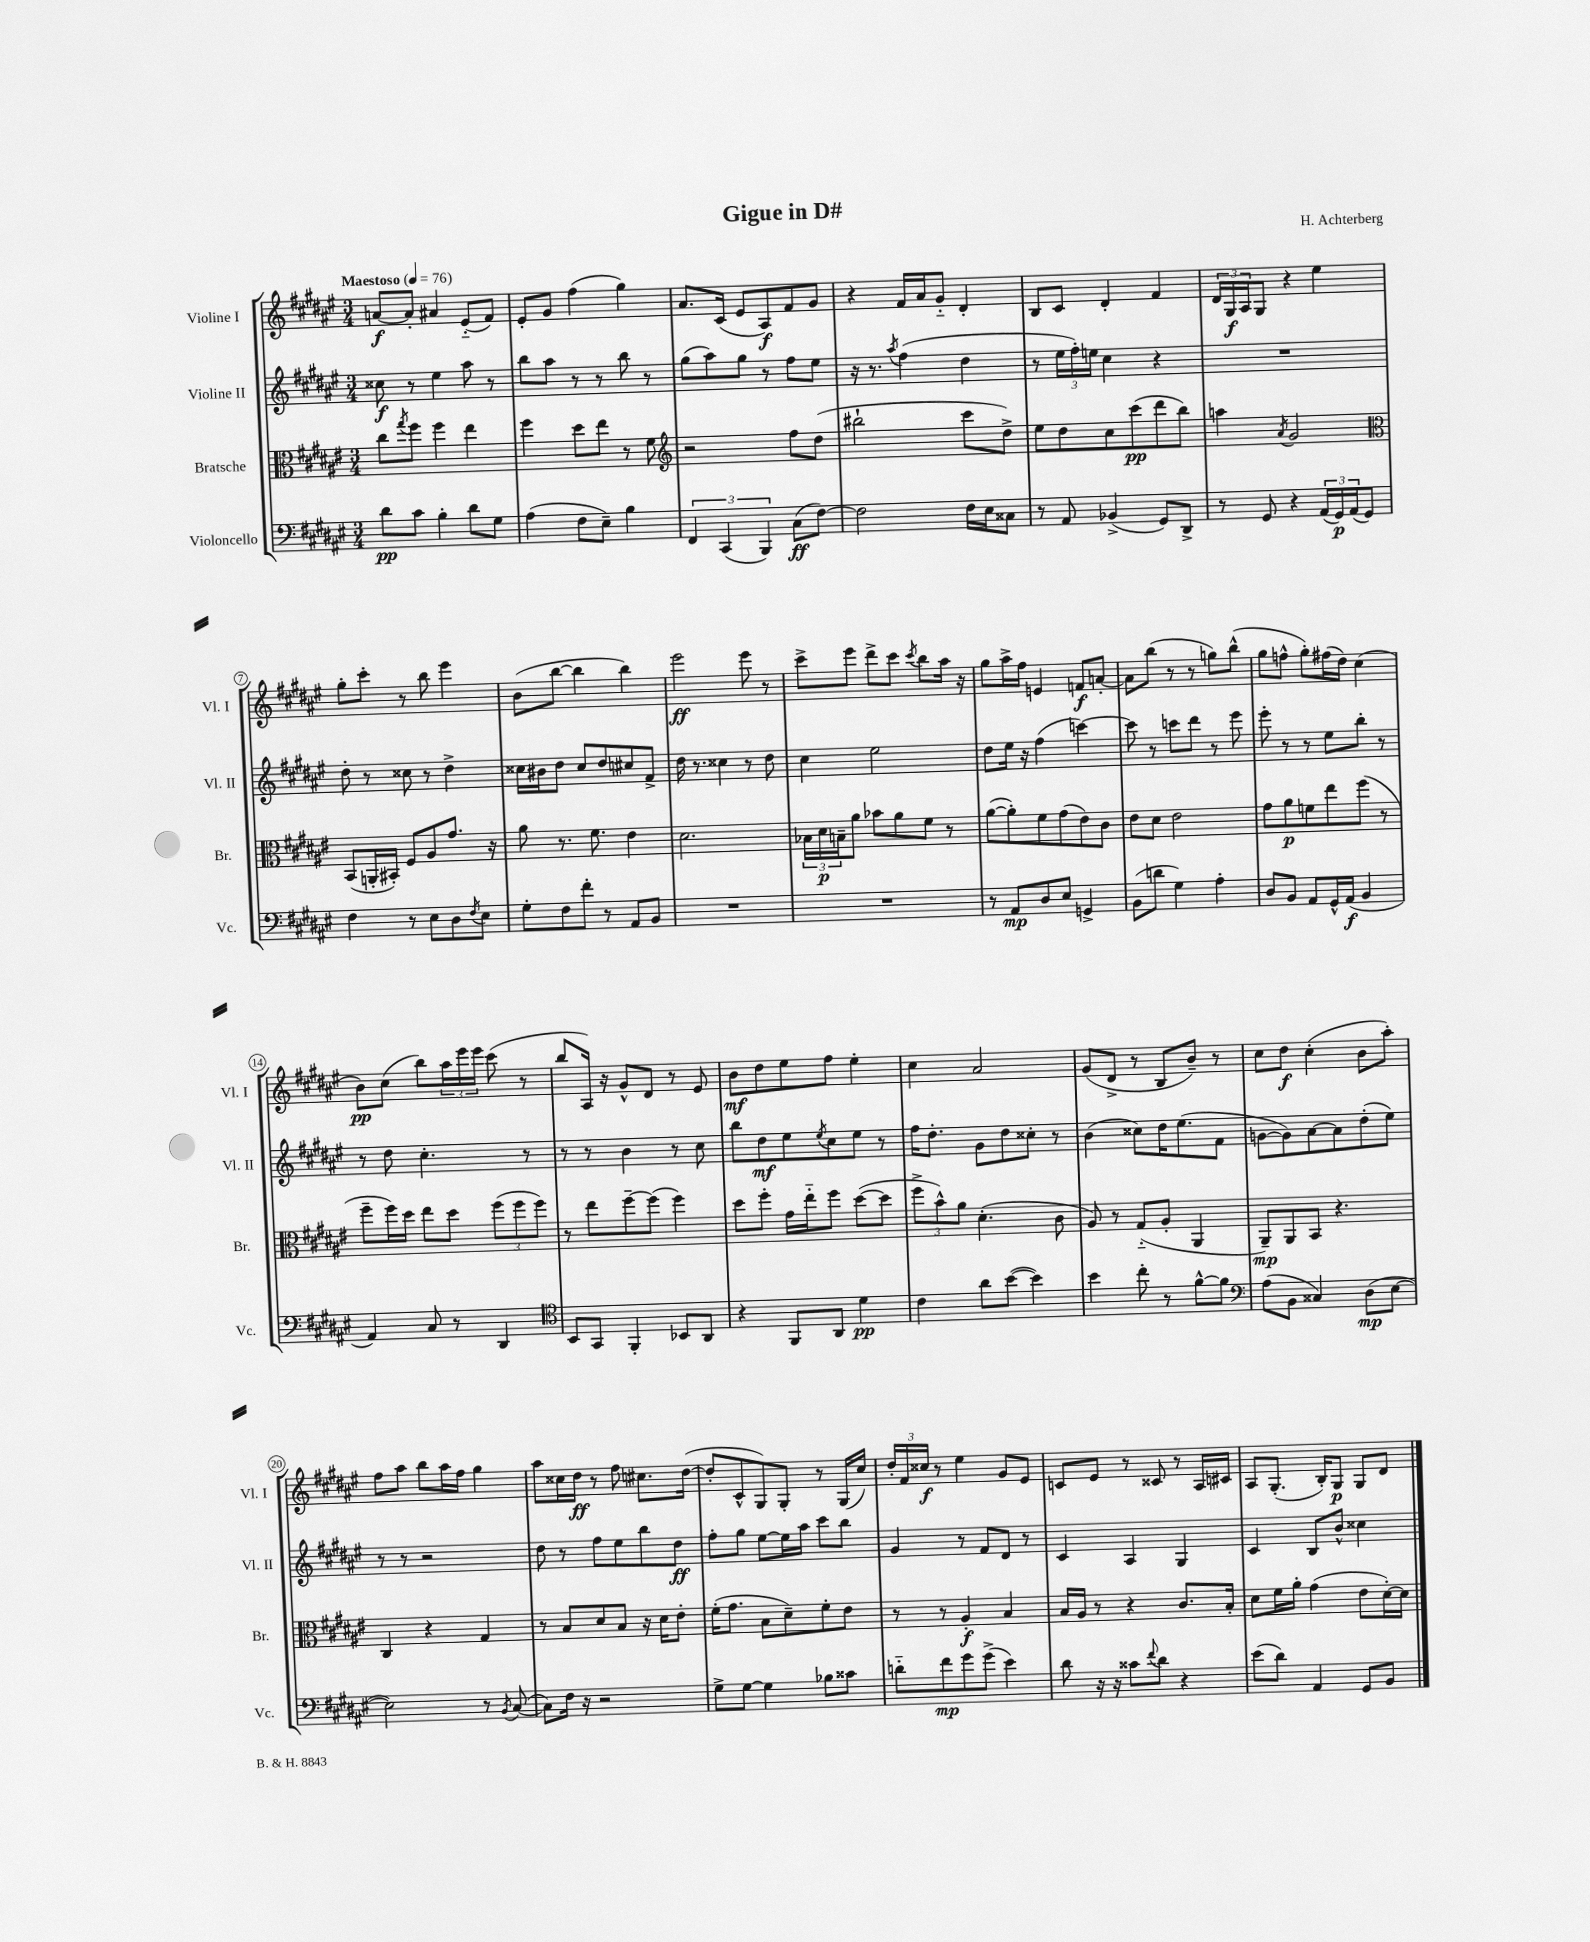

**kern	**dynam	**kern	**dynam	**kern	**dynam	**kern	**dynam
*part4	*part4	*part3	*part3	*part2	*part2	*part1	*part1
*staff4	*staff4	*staff3	*staff3	*staff2	*staff2	*staff1	*staff1
*I"Violoncello	*	*I"Bratsche	*	*I"Violine II	*	*I"Violine I	*
*I'Vc.	*	*I'Br.	*	*I'Vl. II	*	*I'Vl. I	*
*clefF4	*	*clefC3	*	*clefG2	*	*clefG2	*
*k[f#c#g#d#a#e#]	*	*k[f#c#g#d#a#e#]	*	*k[f#c#g#d#a#e#]	*	*k[f#c#g#d#a#e#]	*
*M3/4	*	*M3/4	*	*M3/4	*	*M3/4	*
*MM76	*	*MM76	*	*MM76	*	*MM76	*
=1	=1	=1	=1	=1	=1	=1	=1
!	!	!	!	!	!	!LO:TX:a:B:t=Maestoso	!
8d#\L	pp	8cc#\L	.	8cc##X\	f	[8an/L	f
.	.	8qgg#/	.	.	.	.	.
8c#\J	.	8ff#\J	.	8r	.	8a'/J]	.
4B'\	.	4ff#\	.	4ee#\	.	4a#X/	.
8d#\L	.	4ee#\	.	8aa#\	.	(8e#/L	.
8G#\J	.	.	.	8r	.	8f#/J)	.
=2	=2	=2	=2	=2	=2	=2	=2
(4A#\	.	4ff#\	.	8bb\L	.	8e#'/L	.
.	.	.	.	8aa#\J	.	8g#/J	.
8F#\L	.	8dd#\L	.	8r	.	(4ff#\	.
8E#~\J)	.	8ee#\J	.	8r	.	.	.
4B\	.	8r	.	8bb\	.	4gg#\)	.
.	.	8f#\	.	8r	.	.	.
=3	=3	=3	=3	=3	=3	=3	=3
*	*	*clefG2	*	*	*	*	*
6FF#/	.	2r	.	(8gg#\L	.	8.a#/L	.
.	.	.	.	8aa#\)	.	.	.
(6CC#/	.	.	.	.	.	.	.
.	.	.	.	.	.	(16c#/Jk	.
.	.	.	.	8gg#\J	.	8e#/L	.
6BBB/)	.	.	.	.	.	.	.
.	.	.	.	8r	.	8A#/)	f
(8C#\L	ff	8ff#\L	.	8ff#\L	.	8f#/	.
[8F#\J)	.	(8dd#\J	.	8ee#\J	.	8g#/J	.
=4	=4	=4	=4	=4	=4	=4	=4
2F#\]	.	2bb#X`\	.	16r	.	4r	.
.	.	.	.	8.r	.	.	.
.	.	.	.	8qaa#/	.	.	.
.	.	.	.	(4ff#\	.	16f#/LL	.
.	.	.	.	.	.	16a#/J	.
.	.	.	.	.	.	8g#/J	.
16F#\LL	.	8ccc#\L	.	4dd#\	.	4d#'/	.
16E#\J	.	.	.	.	.	.	.
8C##X\J	.	8dd#^\J)	.	.	.	.	.
=5	=5	=5	=5	=5	=5	=5	=5
8r	.	8ee#\L	.	8r	.	8B/L	.
8AA#/	.	8dd#\	.	24ee#\LL	.	8c#/J	.
.	.	.	.	24ff#'\)	.	.	.
.	.	.	.	24een\JJ	.	.	.
(4BB-X^/	.	8cc#\	.	4cc#\	.	4d#'/	.
.	.	(8ccc#\	pp	.	.	.	.
8GG#/L)	.	8ddd#\	.	4r	.	4f#/	.
8DD#^/J	.	8bb\J)	.	.	.	.	.
=6	=6	=6	=6	=6	=6	=6	=6
8r	.	4aan\	.	2.r	.	24d#/LL	.
.	.	.	.	.	.	24G#/	f
.	.	.	.	.	.	24A#/J	.
8GG#/	.	.	.	.	.	8G#/J	.
.	.	8qa#/	.	.	.	.	.
4r	.	2g#/	.	.	.	4r	.
(24AA#/LL	.	.	.	.	.	4ee#\	.
24GG#/)	p	.	.	.	.	.	.
(24AA#/J	.	.	.	.	.	.	.
8GG#/J)	.	.	.	.	.	.	.
!!LO:LB:g=z
=7	=7	=7	=7	=7	=7	=7	=7
*	*	*clefC3	*	*	*	*	*
4F#\	.	(8BB/L	.	8dd#'\	.	8gg#'\L	.
.	.	16AAn'/L	.	8r	.	8ccc#'\J	.
.	.	16BB#X'/JJ)	.	.	.	.	.
8r	.	8F#/L	.	8cc##X\	.	8r	.
8E#\L	.	8A#/	.	8r	.	8bb\	.
8D#\	.	8.g#/J	.	4dd#^\	.	4eee#\	.
8qF#/	.	.	.	.	.	.	.
8E#\J	.	.	.	.	.	.	.
.	.	16r	.	.	.	.	.
=8	=8	=8	=8	=8	=8	=8	=8
8G#'\L	.	8a#\	.	16cc##X\LL	.	(8b\L	.
.	.	.	.	16b#X\J	.	.	.
8F#\	.	8.r	.	8dd#\J	.	[8bb\J	.
8f#'\J	.	.	.	8cc##/L	.	4bb\]	.
.	.	8.f#\	.	.	.	.	.
8r	.	.	.	8dd#/	.	.	.
8AA#/L	.	4e#\	.	8cc#X/	.	4bb\)	.
8BB/J	.	.	.	8f#^/J	.	.	.
=9	=9	=9	=9	=9	=9	=9	=9
2.r	.	2.d#\	.	16dd#\	.	2eee#\	ff
.	.	.	.	8.r	.	.	.
.	.	.	.	4cc##X\	.	.	.
.	.	.	.	8r	.	8eee#\	.
.	.	.	.	8dd#\	.	8r	.
=10	=10	=10	=10	=10	=10	=10	=10
2.r	.	24B-X\LL	.	4cc#\	.	8ccc#^\L	.
.	.	24d#\	p	.	.	.	.
.	.	24Bn~\J	.	.	.	.	.
.	.	8a#\J	.	.	.	8eee#\J	.
.	.	8b-X\L	.	2ee#\	.	8ddd#^\L	.
.	.	8a#\	.	.	.	8ccc#\J	.
.	.	.	.	.	.	8qccc#/	.
.	.	8f#\J	.	.	.	8bb\L	.
.	.	8r	.	.	.	16aa#\Jk	.
.	.	.	.	.	.	16r	.
=11	=11	=11	=11	=11	=11	=11	=11
8r	.	([8a#\L	.	8dd#\L	.	8gg#\L	.
8AA#/L	mp	8a#'\])	.	16ee#\Jk	.	16aa#^\L	.
.	.	.	.	16r	.	16ff#\JJ	.
8D#/	.	8f#\	.	(4ff#\	.	4en/	.
8E#/J	.	(8g#\	.	.	.	.	.
4GGn^/	.	8e#\)	.	[4cccn\)	.	8fn/L	f
.	.	8c#\J	.	.	.	[8an'/J	.
=12	=12	=12	=12	=12	=12	=12	=12
(8BB\L	.	8e#\L	.	8ccc\]	.	8a\L]	.
8dn\J	.	8d#\J	.	8r	.	(8bb\J	.
4G#\)	.	2e#\	.	8cccn\L	.	8r	.
.	.	.	.	8ddd#\J	.	8r	.
4A#'\	.	.	.	8r	.	8ggn\L)	.
.	.	.	.	8eee#\	.	(8bb^^\J	.
=13	=13	=13	=13	=13	=13	=13	=13
8D#/L	.	8g#\L	.	8eee#'\	.	8gg#\L	.
8BB/J	.	8a#\	p	8r	.	8ffn^^\J	.
8AA#/L	.	8fn\	.	8r	.	8gg#'\L)	.
16GG#^^/L	.	8ee#\	.	8ee#\L	.	(16ff#X\L	.
(16AA#/JJ	f	.	.	.	.	16dd#\JJ)	.
4BB/	.	(8ff#\J	.	8bb'\J	.	(4cc#\	.
.	.	8r	.	8r	.	.	.
!!LO:LB:g=z
=14	=14	=14	=14	=14	=14	=14	=14
4AA#/)	.	8ff#~\L	.	8r	.	8b\L)	pp
.	.	16ff#\L)	.	8dd#\	.	(8cc#\J	.
.	.	16dd#\JJ	.	.	.	.	.
8C#/	.	8ee#\L	.	4.cc#'\	.	8bb\L)	.
8r	.	8dd#\J	.	.	.	24aa#\L	.
.	.	.	.	.	.	24eee#\	.
.	.	.	.	.	.	24eee#\JJ	.
4DD#/	.	(12ff#\L	.	.	.	(8ccc#\	.
.	.	12ff#\	.	.	.	.	.
.	.	.	.	8r	.	8r	.
.	.	12ff#\J)	.	.	.	.	.
=15	=15	=15	=15	=15	=15	=15	=15
*clefC4	*	*	*	*	*	*	*
8BB/L	.	8r	.	8r	.	8bb/L	.
8GG#/J	.	8ee#\L	.	8r	.	16A#/Jk)	.
.	.	.	.	.	.	16r	.
4FF#'/	.	[8ff#~\	.	4b\	.	8g#^^/L	.
.	.	(8ff#\J]	.	.	.	8d#/J	.
8BB-X/L	.	4ff#\)	.	8r	.	8r	.
8AA#/J	.	.	.	8cc#\	.	8e#/	.
=16	=16	=16	=16	=16	=16	=16	=16
4r	.	8dd#\L	.	8bb\L	.	8b\L	mf
.	.	8ff#'\J	.	8dd#\	mf	8dd#\	.
8FF#/L	.	16g#\LL	.	8ee#\	.	8ee#\	.
.	.	16ee#\J	.	.	.	.	.
.	.	.	.	8qee#/	.	.	.
8AA#/J	.	8ff#\J	.	8cc#\	.	8ff#\J	.
4d#\	pp	([8dd#\L	.	8ee#\J	.	4ee#'\	.
.	.	8dd#\J]	.	8r	.	.	.
=17	=17	=17	=17	=17	=17	=17	=17
4c#\	.	12ff#^\L	.	16ff#\KL	.	4cc#\	.
.	.	.	.	8.dd#'\J	.	.	.
.	.	12b^^\)	.	.	.	.	.
.	.	12a#\J	.	.	.	.	.
8a#\L	.	(4.d#'\	.	8g#\L	.	2a#/	.
([8b\J	.	.	.	8dd#\	.	.	.
4b\])	.	.	.	8cc##X'\J	.	.	.
.	.	8c#\	.	8r	.	.	.
=18	=18	=18	=18	=18	=18	=18	=18
4b\	.	8A#/)	.	(4b\	.	(8g#/L	.
.	.	8r	.	.	.	8d#^/J	.
8cc#'\	.	(8G#/L	.	8cc##X\L)	.	8r	.
8r	.	8A#'/J	.	16dd#\K	.	8B/L	.
.	.	.	.	(8.ee#\	.	.	.
[8f#^^\L	.	4AA#/	.	.	.	8b~/J)	.
8f#\J]	.	.	.	8f#\J	.	8r	.
=19	=19	=19	=19	=19	=19	=19	=19
*clefF4	*	*	*	*	*	*	*
(8A#\L	.	8AA#~/L)	mp	[8gn\L	.	8cc#\L	.
8BB\J	.	8AA#/	.	8g\])	.	8dd#\J	f
4C##X/)	.	8BB/J	.	[8a#\	.	(4cc#'\	.
.	.	4.r	.	8a#\]	.	.	.
(8D#\L	mp	.	.	(8dd#'\	.	8b\L	.
[8E#\J	.	.	.	8ee#\J)	.	8aa#'\J)	.
!!LO:LB:g=z
=20	=20	=20	=20	=20	=20	=20	=20
2E#\])	.	4C#/	.	8r	.	8ff#\L	.
.	.	.	.	8r	.	8aa#\J	.
.	.	4r	.	2r	.	8bb\L	.
.	.	.	.	.	.	16aa#\L	.
.	.	.	.	.	.	16ff#\JJ	.
8r	.	4G#/	.	.	.	4gg#\	.
8qBB/	.	.	.	.	.	.	.
([8C#/	.	.	.	.	.	.	.
=21	=21	=21	=21	=21	=21	=21	=21
8C#\L])	.	8r	.	8dd#\	.	8aa#\L	.
16F#\Jk	.	8B/L	.	8r	.	16cc##X\L	.
16r	.	.	.	.	.	16dd#\JJ	ff
2r	.	8d#/	.	8ff#\L	.	8r	.
.	.	8B/J	.	8ee#\	.	8ff#\	.
.	.	16r	.	8bb\	.	8.cc#X\L	.
.	.	16d#\KL	.	.	.	.	.
.	.	8e#'\J	.	8dd#\J	ff	.	.
.	.	.	.	.	.	([16dd#\Jk	.
=22	=22	=22	=22	=22	=22	=22	=22
8G#^\L	.	(16f#'\KL	.	8ff#'\L	.	8dd#'/L]	.
.	.	8.g#\J	.	.	.	.	.
[8G#\J	.	.	.	8gg#\J	.	8c#^^/	.
4G#\]	.	8B\L	.	[8ee#\L	.	8G#/)	.
.	.	8d#~\)	.	16ee#\L]	.	8G#'/J	.
.	.	.	.	16aa#\JJ	.	.	.
8B-X\L	.	8f#'\	.	8ccc#\L	.	8r	.
8c##X\J	.	8e#\J	.	8bb\J	.	(16G#/LL	.
.	.	.	.	.	.	16cc#/JJ)	.
=23	=23	=23	=23	=23	=23	=23	=23
8dn\L	.	8r	.	4g#/	.	24dd#'/LL	.
.	.	.	.	.	.	24f#/	.
.	.	.	.	.	.	24cc##X/JJ	f
8f#\	mp	8r	.	.	.	8r	.
8g#\	.	4A#'/	f	8r	.	4ee#\	.
(8g#^\J	.	.	.	8f#/L	.	.	.
4e#\)	.	4B/	.	8d#/J	.	8g#/L	.
.	.	.	.	8r	.	8e#/J	.
=24	=24	=24	=24	=24	=24	=24	=24
8d#\	.	16B/LL	.	4c#/	.	8cn/L	.
.	.	16A#/JJ	.	.	.	.	.
16r	.	8r	.	.	.	8e#/J	.
16r	.	.	.	.	.	.	.
8c##X\L	.	4r	.	4A#/	.	8r	.
8qqf#/	.	.	.	.	.	.	.
8d#\J	.	.	.	.	.	8c##X/	.
4r	.	8.c#/L	.	4G#/	.	8r	.
.	.	.	.	.	.	16A#/LL	.
.	.	16B'/Jk	.	.	.	16c#X/JJ	.
=25	=25	=25	=25	=25	=25	=25	=25
(8e#\L	.	8d#\L	.	4c#/	.	8A#/L	.
8d#\J)	.	16f#\L	.	.	.	(8.G#'/J	.
.	.	16a#'\JJ	.	.	.	.	.
4AA#/	.	(4g#\	.	8B/L	.	.	.
.	.	.	.	.	.	16B'/KL)	.
.	.	.	.	8b^^/J	.	8G#/J	p
8GG#/L	.	8e#\L	.	4cc##X\	.	8G#/L	.
8BB/J	.	[16d#'\L)	.	.	.	8d#/J	.
.	.	16d#\JJ]	.	.	.	.	.
==	==	==	==	==	==	==	==
*-	*-	*-	*-	*-	*-	*-	*-
